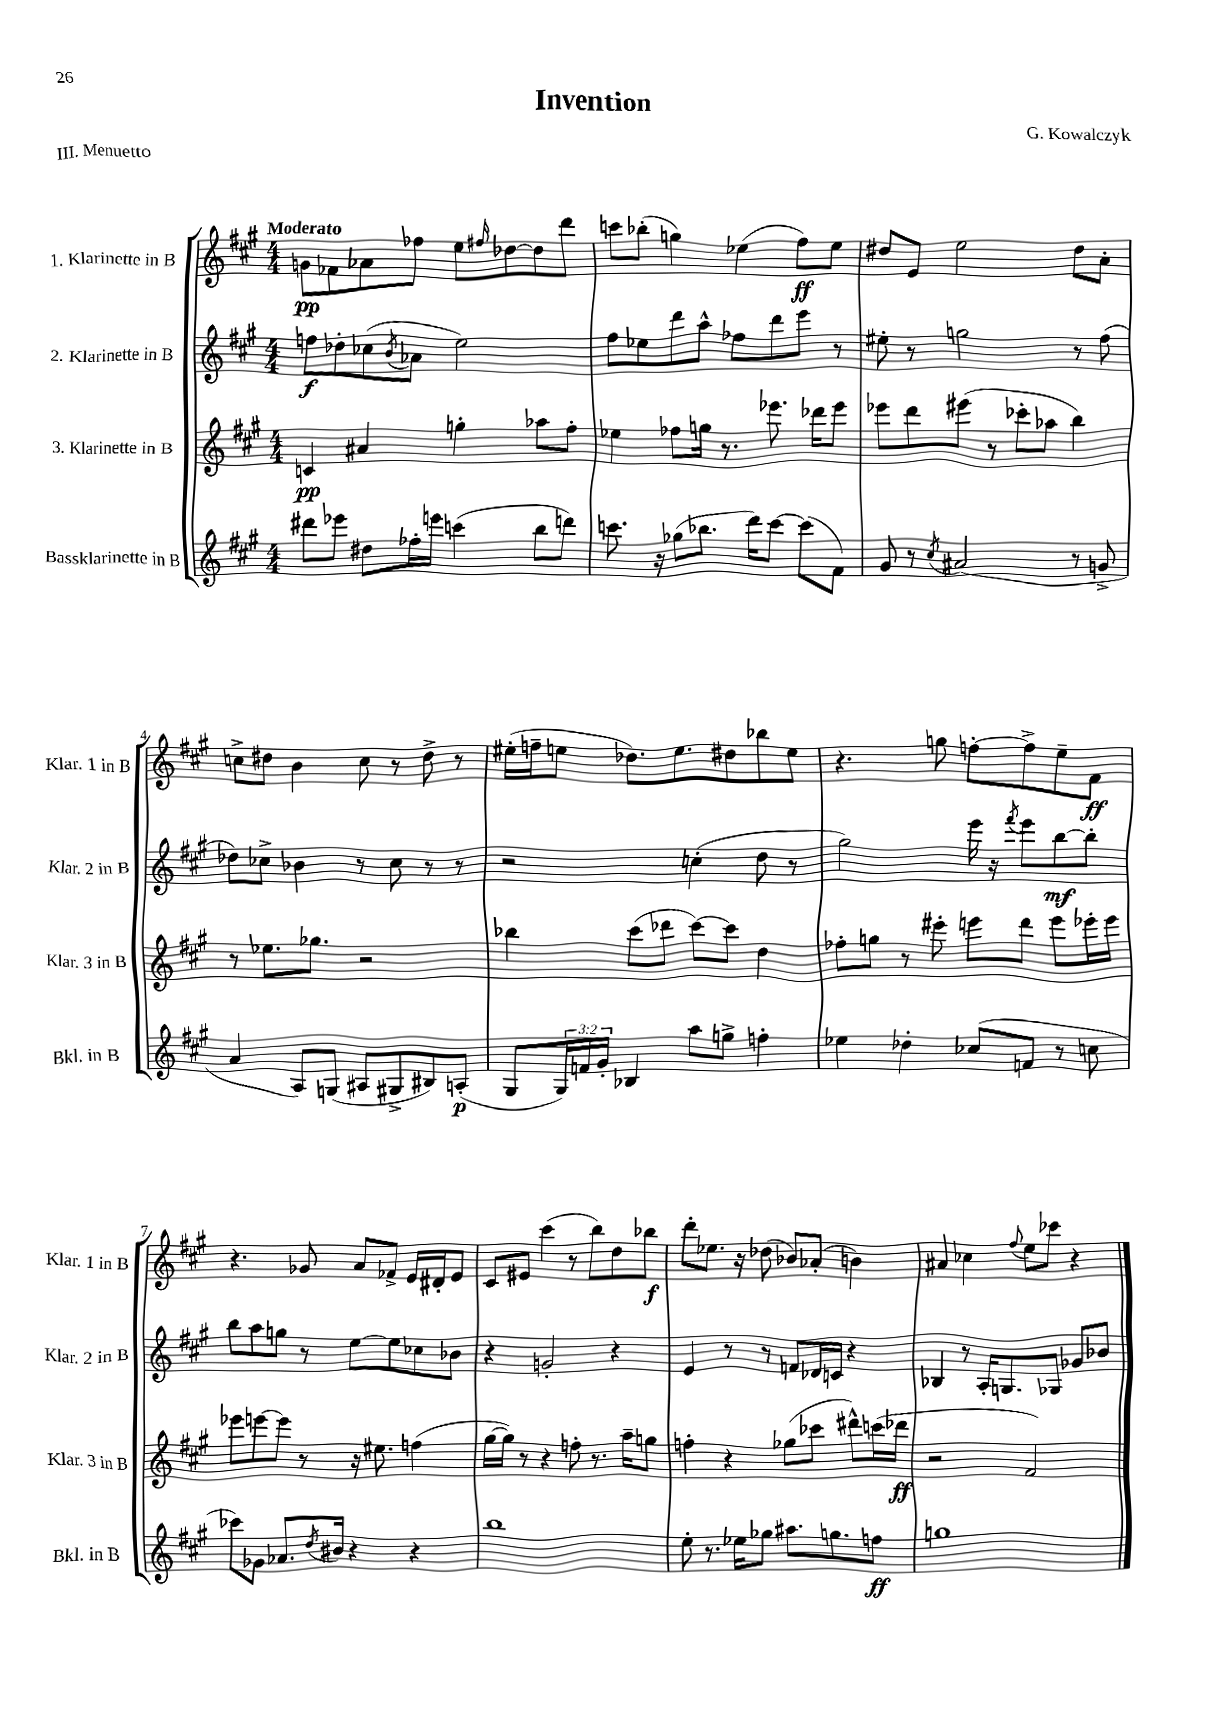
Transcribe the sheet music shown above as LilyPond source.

\header { title = "Invention" composer = "G. Kowalczyk" piece = "III. Menuetto" }
<<
\new StaffGroup <<
\new Staff = "s0" \with { instrumentName = "1. Klarinette in B" shortInstrumentName = "Klar. 1 in B" } {
    \clef treble \key a \major \numericTimeSignature \time 4/4 \tempo "Moderato"
    g'8\pp fes'8 aes'8 fes''8 e''8 \grace { fis''16 } des''8~ des''8 d'''8 |
    c'''8 bes''8-.( g''4) ees''4( fis''8\ff) ees''8 |
    dis''8 e'8 e''2 dis''8 a'8-. |
    c''8-> dis''8 b'4 c''8 r8 dis''8-> r8 |
    eis''16-.( f''16-- e''8 des''8.) e''8. dis''8 bes''8 e''8 |
    r4. g''8 f''8~-. f''8-> e''8-- fis'8\ff |
    r4. ges'8 a'8 fes'8-> e'16 dis'16-. e'8 |
    cis'8 eis'8 cis'''4( r8 b''8) d''8 bes''8\f |
    d'''8-. ees''8. r16 des''8( bes'8) aes'8-.( b'4) |
    ais'4 ces''4 \appoggiatura { fis''8 } e''8 ces'''8 r4 \bar "|." |
}
\new Staff = "s1" \with { instrumentName = "2. Klarinette in B" shortInstrumentName = "Klar. 2 in B" } {
    \clef treble \key a \major \numericTimeSignature \time 4/4
    f''8\f des''8-. ces''8( \acciaccatura { b'8 } aes'8 e''2) |
    fis''8 ees''8 d'''8 a''8-^ fes''8 d'''8 e'''8 r8 |
    eis''8-. r8 g''2 r8 fis''8( |
    des''8) ces''8-> bes'4 r8 ces''8 r8 r8 |
    r2 c''4-.( d''8 r8 |
    gis''2) e'''16 r16 \acciaccatura { fis'''8 } e'''8 b''8~\mf b''8-. |
    b''8 a''8 g''8 r8 e''8~ e''8 ces''8 bes'8 |
    r4 g'2-. r4 |
    e'4 r8 r8 f'8 des'16 c'16 r4 |
    bes4 r8 a16-. g8. ges8 ges'8 bes'8 \bar "|." |
}
\new Staff = "s2" \with { instrumentName = "3. Klarinette in B" shortInstrumentName = "Klar. 3 in B" } {
    \clef treble \key a \major \numericTimeSignature \time 4/4
    c'4\pp ais'4 g''4-. aes''8 fis''8-. |
    ees''4 fes''8 g''16 r8. ees'''8. des'''16 ees'''8 |
    ees'''8 d'''8 eis'''8( r8 ces'''8-. aes''8 b''4) |
    r8 ees''8. ges''8. r2 |
    bes''4 cis'''8( des'''8 cis'''8~) cis'''8 d''4 |
    fes''8-. g''8 r8 eis'''8-. e'''8 d'''8 e'''8 ees'''16-. ees'''16 |
    ees'''8 e'''8~ e'''8 r8 r16 eis''8. f''4( |
    gis''16~ gis''16) r8 r4 f''8-. r8. a''16-- g''8 |
    f''4-. r4 ges''8( ces'''8 dis'''8-^) c'''16( des'''16\ff |
    r2 fis'2) \bar "|." |
}
\new Staff = "s3" \with { instrumentName = "Bassklarinette in B" shortInstrumentName = "Bkl. in B" } {
    \clef treble \key a \major \numericTimeSignature \time 4/4 \override Staff.TupletNumber.text = #tuplet-number::calc-fraction-text
    dis'''8 ees'''8 dis''8 fes''16-. e'''16 c'''4( b''8 d'''8) |
    c'''8. r16 ges''8( bes''8. d'''16) c'''8~ c'''8( fis'8) |
    gis'8 r8 \acciaccatura { cis''8 } ais'2( r8 g'8-> |
    a'4 a8) g8( ais8 gis8-> bis8) a8-.\p( |
    gis8 \tuplet 3/2 { gis16) f'16 gis'16-. } bes4 a''8 g''8-> f''4-. |
    ees''4 des''4-. ces''8( f'8 r8 c''8 |
    ces'''8) ges'8 aes'8. \acciaccatura { d''8 } bis'16 r4 r4 |
    b''1 |
    e''8-. r8. ees''16 ges''8 ais''8. g''8. f''8\ff |
    g''1 \bar "|." |
}
>>
>>
